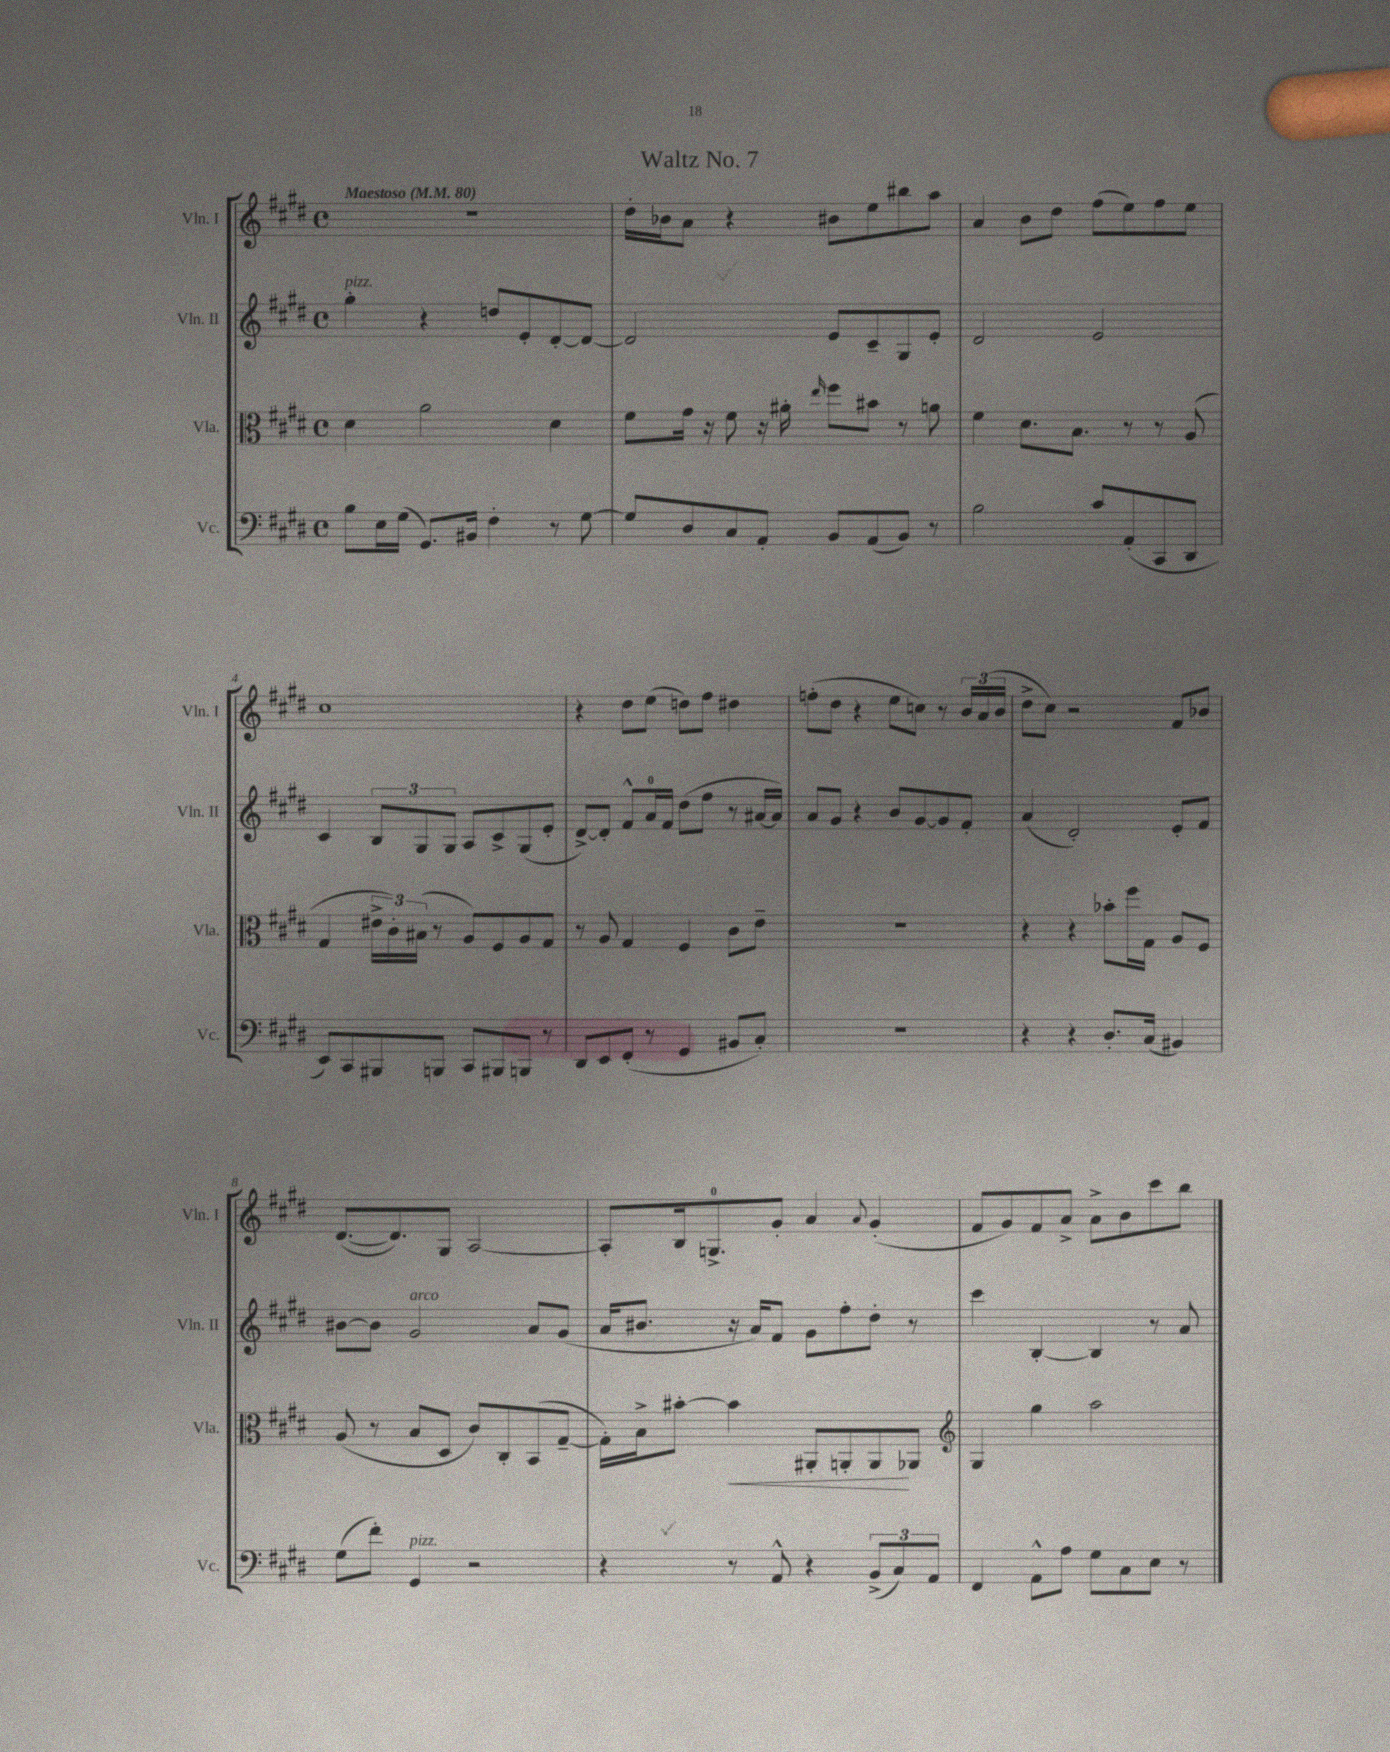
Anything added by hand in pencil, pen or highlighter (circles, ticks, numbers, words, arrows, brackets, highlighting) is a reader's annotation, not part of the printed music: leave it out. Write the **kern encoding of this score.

**kern	**kern	**kern	**kern
*staff4	*staff3	*staff2	*staff1
*clefF4	*clefC3	*clefG2	*clefG2
*k[f#c#g#d#]	*k[f#c#g#d#]	*k[f#c#g#d#]	*k[f#c#g#d#]
*M4/4	*M4/4	*M4/4	*M4/4
*met(c)	*met(c)	*met(c)	*met(c)
*MM80	*MM80	*MM80	*MM80
8B	4d#	4gg#'	1r
16E	.	.	.
(16G#	.	.	.
8.GG#)	2a	4r	.
16BB#	.	.	.
4F#'	.	8dd	.
.	.	8e'	.
8r	4d#	[8d#'	.
[8G#	.	8d#_	.
=	=	=	=
8G#]	8f#	2d#]	16dd#'
.	.	.	16b-
8D#	16g#	.	8a
.	16r	.	.
8C#	8f#	.	4r
8AA'	16r	.	.
.	16a#'	.	.
.	16qqee	.	.
8BB	8ff#	8e	8b#
(8AA	8b#	8c#~	8ee
8BB)	8r	8G#	8bb#
8r	8a	8e'	8aa
=	=	=	=
2B	4f#	2d#	4a
.	8.d#	.	8b
.	.	.	8dd#
.	8.B	.	.
8c#	.	2e	(8ff#
(8AA'	8r	.	8ee)
8CC#	8r	.	8ff#
8DD#	(8A	.	8ee
=	=	=	=
8EE)	4G#	4c#	1cc#
8CC#	.	.	.
8BBB#	24e#^	12B	.
.	24c#')	.	.
.	(24B#	12G#	.
8BBB	8r	.	.
.	.	12G#	.
8CC#	8A)	8A	.
8BBB#	8F#	8c#^	.
8BBB	8A	(8G#	.
8r	8G#	8e'	.
=	=	=	=
8DD#	8r	[8d#^)	4r
8EE	8A	8d#']	.
(8FF#'	4G#	8f#^^	8dd#
8r	.	16a	(8ee
.	.	16f#	.
4GG#	4F#	(8dd#	8dd)
.	.	8ff#	8ff#
8BB#	8c#	8r	4dd#
8C#')	8e~	[16a#	.
.	.	16a#])	.
=	=	=	=
1r	1r	8a	(8ff'
.	.	8g#	8dd#
.	.	4r	4r
.	.	8b	8ee
.	.	[8g#	8cc)
.	.	8g#]	8r
.	.	8f#'	24b
.	.	.	(24a
.	.	.	24b
=	=	=	=
4r	4r	(4a	8dd#^
.	.	.	8cc#)
4r	4r	2d#')	2r
8.D#'	8b-'	.	.
.	16ff#	.	.
(16C#	16G#	.	.
4BB#)	8A	8e'	8f#
.	8F#	8f#	8b-
=	=	=	=
(8G#	(8A	[8b#	([8.d#
8f#')	8r	8b#]	.
.	.	.	8.d#])
4GG#	8B	2g#	.
.	8D#	.	8G#
2r	8c#)	.	[2A
.	8C#'	.	.
.	(8BB	8a	.
.	[8G#~	(8g#	.
=	=	=	=
4r	16G#'])	16a	8A']
.	16B^	8.b#	.
.	[8b#'	.	16B
.	.	.	8.G^
8r	4b#]	16r	.
.	.	16a)	.
8AA^^	.	8f#	8g#'
4r	8AA#'	8g#	4a
.	8AA'	8ff#'	.
.	.	.	8qqa
(12BB^	8AA	8dd#'	(4g#'
12C#)	.	.	.
.	8AA-	8r	.
12AA	.	.	.
=	=	=	=
*	*clefG2	*	*
4FF#	4G#	4ccc#	8f#
.	.	.	8g#)
8AA^^	4gg#	[4B'	8f#
8A	.	.	8a^
8G#	2aa	4B]	8a^
8C#	.	.	8b
8E	.	8r	8ccc#
8r	.	8a	8bb
==	==	==	==
*-	*-	*-	*-
